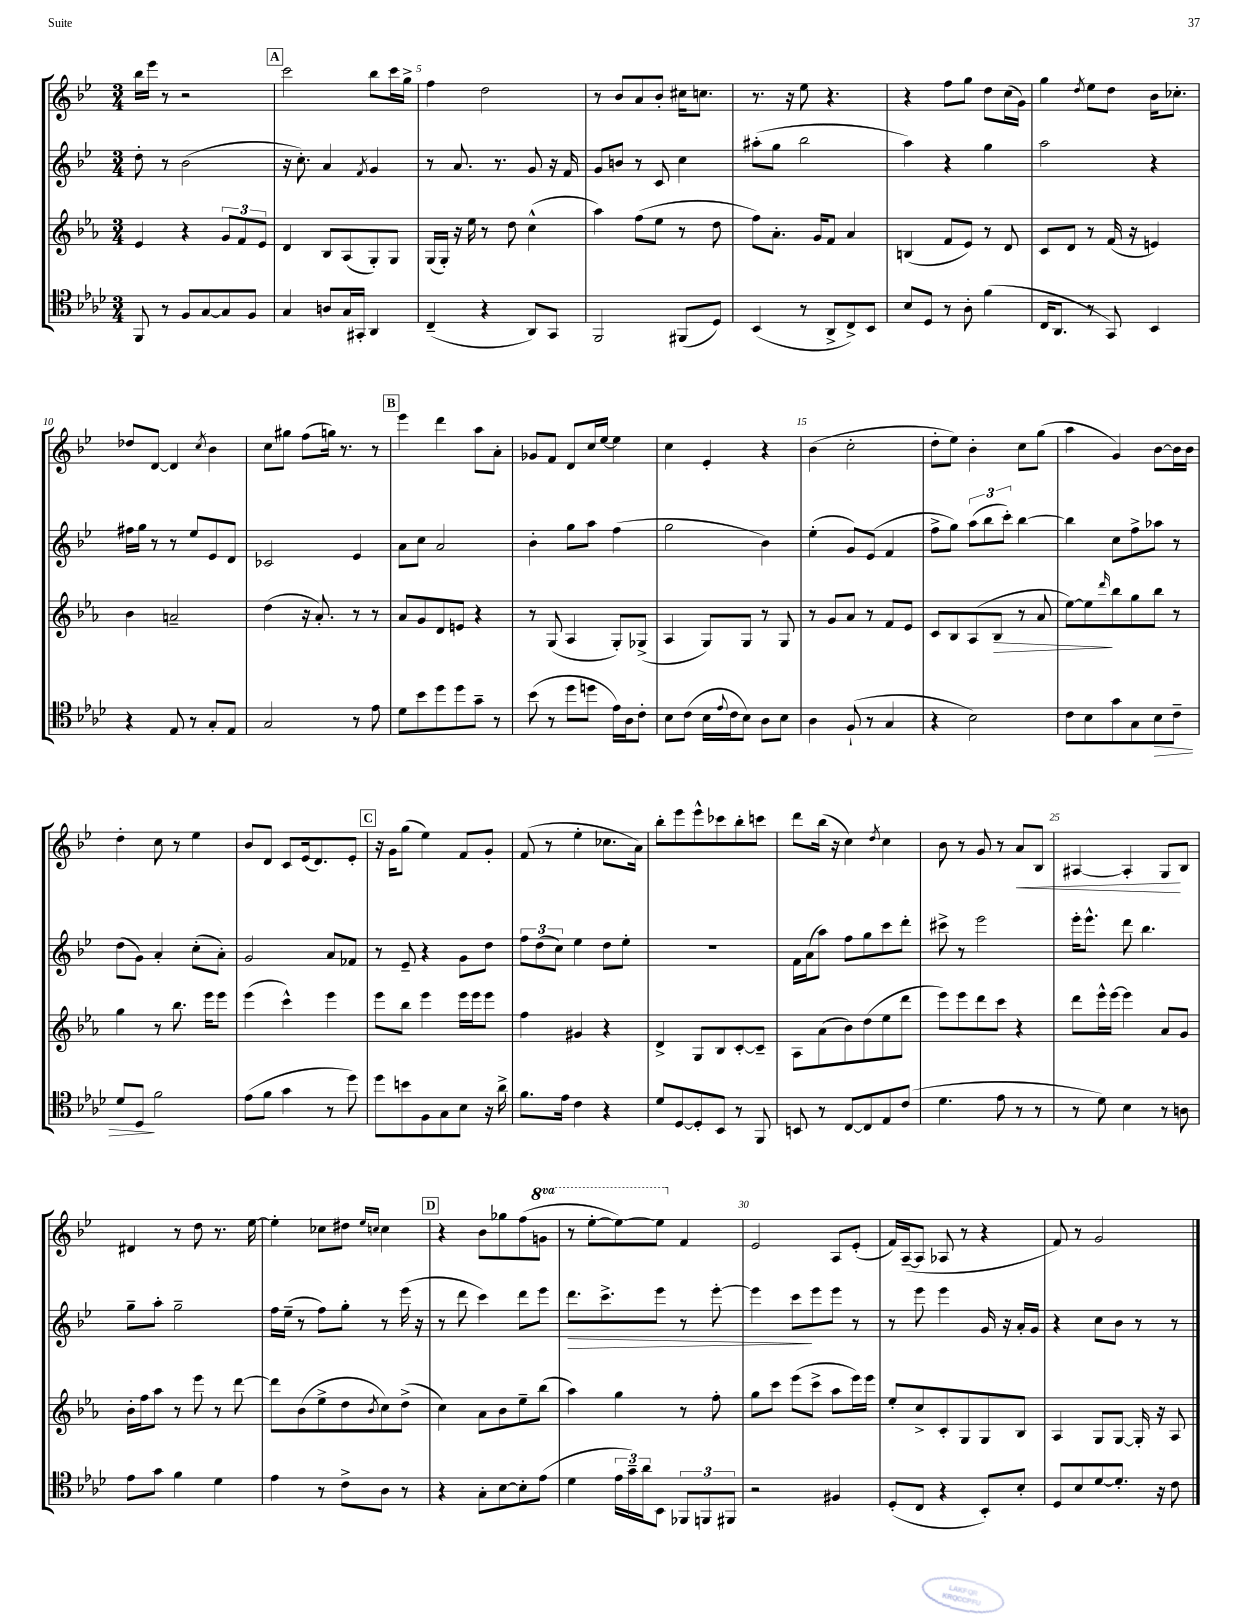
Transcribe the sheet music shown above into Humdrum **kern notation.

**kern	**dynam	**kern	**dynam	**kern	**dynam	**kern	**dynam
*part4	*part4	*part3	*part3	*part2	*part2	*part1	*part1
*staff4	*staff4	*staff3	*staff3	*staff2	*staff2	*staff1	*staff1
*clefC4	*	*clefG2	*	*clefG2	*	*clefG2	*
*k[b-e-a-d-]	*	*k[b-e-a-]	*	*k[b-e-]	*	*k[b-e-]	*
*M3/4	*	*M3/4	*	*M3/4	*	*M3/4	*
=3	=3	=3	=3	=3	=3	=3	=3
8FF/	.	4e-/	.	8dd'\	.	16bb-\LL	.
.	.	.	.	.	.	16eee-\JJ	.
8r	.	.	.	8r	.	8r	.
8F/L	.	4r	.	(2b-\	.	2r	.
[8G/	.	.	.	.	.	.	.
8G/]	.	12g/L	.	.	.	.	.
.	.	12f/	.	.	.	.	.
8F/J	.	.	.	.	.	.	.
.	.	12e-/J	.	.	.	.	.
!!LO:REH:place=s1:t=A
=4	=4	=4	=4	=4	=4	=4	=4
4G/	.	4d/	.	16r	.	2ccc\	.
.	.	.	.	8.cc'\)	.	.	.
8An/L	.	8B-/L	.	4a/	.	.	.
16G/L	.	(8A-/	.	.	.	.	.
16GG#X'/JJ	.	.	.	.	.	.	.
.	.	.	.	8qf/	.	.	.
4AA-/	.	8G'/)	.	4g/	.	8bb-\L	.
.	.	8G/J	.	.	.	16ccc\L	.
.	.	.	.	.	.	16gg^\JJ	.
=5	=5	=5	=5	=5	=5	=5	=5
(4C~/	.	(16G/LL	.	8r	.	4ff\	.
.	.	16G'/JJ)	.	.	.	.	.
.	.	16r	.	8.a/	.	.	.
.	.	16ee-\	.	.	.	.	.
4r	.	8r	.	.	.	2dd\	.
.	.	.	.	8.r	.	.	.
.	.	8dd\	.	.	.	.	.
8AA-/L)	.	(4cc^^\	.	8g/	.	.	.
8GG/J	.	.	.	16r	.	.	.
.	.	.	.	16f/	.	.	.
=6	=6	=6	=6	=6	=6	=6	=6
2FF/	.	4aa-\)	.	8g/L	.	8r	.
.	.	.	.	8bn/J	.	8b-/L	.
.	.	(8ff\L	.	8r	.	8a/	.
.	.	8ee-\J	.	8c/	.	8b-'/J	.
(8FF#X/L	.	8r	.	4cc\	.	16cc#X\KL	.
.	.	.	.	.	.	8.ccn\J	.
8D-/J)	.	8dd\	.	.	.	.	.
=7	=7	=7	=7	=7	=7	=7	=7
(4BB-/	.	8ff\L)	.	(8aa#X'\L	.	8.r	.
.	.	8.a-'\J	.	8gg\J	.	.	.
.	.	.	.	.	.	16r	.
8r	.	.	.	2bb-\	.	8ee-\	.
.	.	16g/KL	.	.	.	.	.
8AA-^/L	.	8f/J	.	.	.	4.r	.
8C^/)	.	4a-/	.	.	.	.	.
8BB-/J	.	.	.	.	.	.	.
=8	=8	=8	=8	=8	=8	=8	=8
8B-/L	.	(4Bn/	.	4aa\)	.	4r	.
8D-/J	.	.	.	.	.	.	.
8r	.	8f/L	.	4r	.	8ff\L	.
8A-'\	.	8e-/J)	.	.	.	8gg\J	.
(4f\	.	8r	.	4gg\	.	8dd\L	.
.	.	8d/	.	.	.	(16cc\L	.
.	.	.	.	.	.	16g\JJ)	.
=9	=9	=9	=9	=9	=9	=9	=9
16C/KL	.	8c/L	.	2aa\	.	4gg\	.
8.AA-/J	.	.	.	.	.	.	.
.	.	8d/J	.	.	.	.	.
.	.	.	.	.	.	8qdd/	.
8r	.	8r	.	.	.	8ee-\L	.
8GG/)	.	(16f/	.	.	.	8dd\J	.
.	.	16r	.	.	.	.	.
4BB-/	.	4en/)	.	4r	.	16b-\KL	.
.	.	.	.	.	.	8.cc-X'\J	.
!!LO:LB:g=z
=10	=10	=10	=10	=10	=10	=10	=10
4r	.	4b-\	.	16ff#X\LL	.	8dd-X/L	.
.	.	.	.	16gg\JJ	.	.	.
.	.	.	.	8r	.	[8d/J	.
8E-/	.	2an~/	.	8r	.	4d/]	.
8r	.	.	.	8ee-/L	.	.	.
.	.	.	.	.	.	8qcc/	.
8G'/L	.	.	.	8e-/	.	4b-\	.
8E-/J	.	.	.	8d/J	.	.	.
=11	=11	=11	=11	=11	=11	=11	=11
2G/	.	(4dd\	.	2c-X/	.	8cc\L	.
.	.	.	.	.	.	8gg#X\J	.
.	.	16r	.	.	.	(8ff\L	.
.	.	8.a-'/)	.	.	.	.	.
.	.	.	.	.	.	16ggn\Jk)	.
.	.	.	.	.	.	8.r	.
8r	.	8r	.	4e-/	.	.	.
8e-\	.	8r	.	.	.	8r	.
!!LO:REH:place=s1:t=B
=12	=12	=12	=12	=12	=12	=12	=12
8d-\L	.	8a-/L	.	8a\L	.	4eee-\	.
8b-\	.	8g/	.	8cc\J	.	.	.
8dd-\	.	8d/	.	2a/	.	4ddd\	.
8dd-\	.	8en/J	.	.	.	.	.
8g~\J	.	4r	.	.	.	8aa\L	.
8r	.	.	.	.	.	8a'\J	.
=13	=13	=13	=13	=13	=13	=13	=13
(8b-\	.	8r	.	4b-'\	.	8g-X/L	.
8r	.	(8G/	.	.	.	8f/J	.
8dd-\L	.	4A-/	.	8gg\L	.	8d/L	.
8ddn\J	.	.	.	8aa\J	.	16cc/L	.
.	.	.	.	.	.	[16ee-/JJ	.
16e-\LL)	.	8G'/L)	.	(4ff\	.	4ee-\]	.
16A-\J	.	.	.	.	.	.	.
8c'\J	.	(8G-X^/J	.	.	.	.	.
=14	=14	=14	=14	=14	=14	=14	=14
8B-\L	.	4A-/	.	2gg\	.	4cc\	.
(8c\J	.	.	.	.	.	.	.
16B-\LL	.	8G/L)	.	.	.	4e-'/	.
8qqe-/	.	.	.	.	.	.	.
16c\J	.	.	.	.	.	.	.
8B-\J)	.	8G/J	.	.	.	.	.
8A-\L	.	8r	.	4b-\)	.	4r	.
8B-\J	.	8G/	.	.	.	.	.
=15	=15	=15	=15	=15	=15	=15	=15
4A-\	.	8r	.	(4ee-'\	.	(4b-\	.
.	.	8g/L	.	.	.	.	.
(8F`/	.	8a-/J	.	8g/L)	.	2cc'\	.
8r	.	8r	.	(8e-/J	.	.	.
4G/	.	8f/L	.	4f/	.	.	.
.	.	8e-/J	.	.	.	.	.
=16	=16	=16	=16	=16	=16	=16	=16
4r	.	8c/L	.	8ff^\L	.	8dd'\L	.
.	.	8B-/	.	8gg\J)	.	8ee-\J)	.
2B-\)	.	(8A-/	.	(12aa\L	.	4b-'\	.
.	.	.	.	12bb-\	.	.	.
!	!	!	!LO:HP:b	!	!	!	!
.	.	8B-/J	>	.	.	.	.
.	.	.	.	12ccc'\J)	.	.	.
.	.	8r	.	[4bb-\	.	8cc\L	.
.	.	8a-/	.	.	.	(8gg\J	.
=17	=17	=17	=17	=17	=17	=17	=17
8c\L	.	[8ee-\L)	.	4bb-\]	.	4aa\	.
8B-\	.	8ee-\]	.	.	.	.	.
.	.	16qqddd/	.	.	.	.	.
8g\	.	8bb-\	]	8cc\L	.	4g/)	.
8G\	.	8gg\	.	8ff^\	.	.	.
!	!LO:HP:b	!	!	!	!	!	!
8B-\	>	8bb-\J	.	8aa-X\J	.	[8b-\L	.
8c~\J	.	8r	.	8r	.	16b-\L]	.
.	.	.	.	.	.	16b-\JJ	.
!!LO:LB:g=z
=18	=18	=18	=18	=18	=18	=18	=18
8d-/L	.	4gg\	.	(8dd\L	.	4dd'\	.
8D-/J	.	.	.	8g\J)	.	.	.
2f\	]	8r	.	4a'/	.	8cc\	.
.	.	8.bb-\	.	.	.	8r	.
.	.	.	.	(8cc'\L	.	4ee-\	.
.	.	16eee-\KL	.	.	.	.	.
.	.	8eee-\J	.	8a'\J)	.	.	.
=19	=19	=19	=19	=19	=19	=19	=19
(8e-\L	.	(4eee-\	.	2g/	.	8b-/L	.
8f\J	.	.	.	.	.	8d/J	.
4g\	.	4ccc^^\)	.	.	.	8c/L	.
.	.	.	.	.	.	(16e-/k	.
.	.	.	.	.	.	8.d/)	.
8r	.	4eee-\	.	8a/L	.	.	.
8dd-\)	.	.	.	8f-X/J	.	8e-'/J	.
!!LO:REH:place=s1:t=C
=20	=20	=20	=20	=20	=20	=20	=20
8dd-\L	.	8eee-\L	.	8r	.	16r	.
.	.	.	.	.	.	16g\KL	.
8bn\	.	8bb-\J	.	8e-~/	.	(8gg\J	.
8F\	.	4eee-\	.	4r	.	4ee-\)	.
8G\	.	.	.	.	.	.	.
8B-\J	.	16eee-\LL	.	8g\L	.	8f/L	.
.	.	16eee-\J	.	.	.	.	.
16r	.	8eee-\J	.	8dd\J	.	8g'/J	.
16a-^\	.	.	.	.	.	.	.
=21	=21	=21	=21	=21	=21	=21	=21
8.f\L	.	4ff\	.	12ff\L	.	(8f/	.
.	.	.	.	(12dd\	.	.	.
.	.	.	.	.	.	8r	.
.	.	.	.	12cc\J)	.	.	.
16e-\Jk	.	.	.	.	.	.	.
4c\	.	4g#X/	.	4ee-\	.	4ee-'\	.
4r	.	4r	.	8dd\L	.	8.cc-X\L	.
.	.	.	.	8ee-'\J	.	.	.
.	.	.	.	.	.	16a\Jk)	.
=22	=22	=22	=22	=22	=22	=22	=22
8d-/L	.	4d^/	.	2.r	.	8bb-'\L	.
[8D-/	.	.	.	.	.	8eee-\	.
8D-'/]	.	8G/L	.	.	.	8eee-^^\	.
8BB-/J	.	8B-/	.	.	.	8ccc-X\	.
8r	.	[8c'/	.	.	.	8bb-'\	.
8FF/	.	8c~/J]	.	.	.	8cccn\J	.
=23	=23	=23	=23	=23	=23	=23	=23
8BBn/	.	8A-\L	.	16f\LL	.	8ddd\L	.
.	.	.	.	(16a\J	.	.	.
8r	.	(8a-\	.	8aa\J)	.	(16bb-\Jk	.
.	.	.	.	.	.	16r	.
[8C/L	.	8b-\)	.	8ff\L	.	4cc\)	.
8C/]	.	(8dd\	.	8gg\	.	.	.
.	.	.	.	.	.	8qdd/	.
8E-/	.	8ee-\	.	8ccc\	.	4cc\	.
(8c/J	.	8ddd\J	.	8ddd'\J	.	.	.
=24	=24	=24	=24	=24	=24	=24	=24
4.d-\	.	8eee-\L)	.	8ccc#X^\	.	8b-\	.
.	.	8eee-\	.	8r	.	8r	.
.	.	8ddd\	.	2eee-\	.	8g/	.
8e-\	.	8ccc\J	.	.	.	8r	.
!	!	!	!	!	!	!	!LO:HP:b
8r	.	4r	.	.	.	8a/L	<
8r	.	.	.	.	.	8B-/J	.
=25	=25	=25	=25	=25	=25	=25	=25
8r	.	8ddd\L	.	16eee-'\KL	.	[4A#X/	.
.	.	.	.	8.eee-^^\J	.	.	.
8d-\)	.	16eee-^^\L	.	.	.	.	.
.	.	[16eee-\JJ	.	.	.	.	.
4B-\	.	4eee-\]	.	8ddd\	.	4A#'/]	.
.	.	.	.	4.bb-\	.	.	.
8r	.	8a-/L	.	.	.	8G/L	.
8An\	.	8g/J	.	.	.	8B-/J	[
!!LO:LB:g=z
=26	=26	=26	=26	=26	=26	=26	=26
8e-\L	.	16b-'\LL	.	8gg~\L	.	4d#X/	.
.	.	16ff\J	.	.	.	.	.
8g\J	.	8aa-\J	.	8aa'\J	.	.	.
4f\	.	8r	.	2gg~\	.	8r	.
.	.	8eee-\	.	.	.	8dd\	.
4d-\	.	8r	.	.	.	8.r	.
.	.	[8ddd\	.	.	.	.	.
.	.	.	.	.	.	[16ee-\	.
=27	=27	=27	=27	=27	=27	=27	=27
4e-\	.	8ddd\L]	.	16ff\LL	.	4ee-'\]	.
.	.	.	.	(16ee-~\JJ	.	.	.
.	.	(8b-\	.	8r	.	.	.
8r	.	8ee-^\	.	8ff\L)	.	8cc-X\L	.
8c^\L	.	8dd\	.	8gg'\J	.	8dd#X\J	.
.	.	.	.	.	.	16qqee-/LL	.
.	.	8qb-/	.	.	.	16qqccn/JJ	.
8A-\J	.	8cc\)	.	8r	.	4cc\	.
8r	.	(8dd^\J	.	(16eee-\	.	.	.
.	.	.	.	16r	.	.	.
!!LO:REH:place=s1:t=D
=28	=28	=28	=28	=28	=28	=28	=28
4r	.	4cc\)	.	8r	.	4r	.
.	.	.	.	8ddd\	.	.	.
8G'\L	.	8a-\L	.	4ccc\)	.	8b-\L	.
[8B-\	.	8b-\	.	.	.	8gg-X\	.
8B-'\]	.	8ee-~\	.	8ddd\L	.	(8ff\	.
*	*	*	*	*	*	*8va	*
(8e-\J	.	(8bb-\J	.	8eee-\J	.	8ggn\J	.
=29	=29	=29	=29	=29	=29	=29	=29
!	!	!	!	!	!LO:HP:b	!	!
4d-\	.	4aa-\)	.	8.ddd\L	>	8r	.
.	.	.	.	.	.	[8eee-'\L	.
.	.	.	.	8.ccc^\	.	.	.
24e-\LL	.	4gg\	.	.	.	8eee-\_)	.
24g~\)	.	.	.	.	.	.	.
24a-\J	.	.	.	.	.	.	.
8BB-\J	.	.	.	8eee-\J	.	8eee-\J]	.
*	*	*	*	*	*	*X8va	*
12FF-X/L	.	8r	.	8r	.	4f/	.
12FFn/	.	.	.	.	.	.	.
.	.	8ff'\	.	[8eee-'\	.	.	.
12FF#X/J	.	.	.	.	.	.	.
=30	=30	=30	=30	=30	=30	=30	=30
2r	.	8gg\L	.	4eee-\]	.	2e-/	.
.	.	8ccc\J	.	.	.	.	.
.	.	(8eee-\L	.	8ccc\L	.	.	.
.	.	8ccc^\J	.	8eee-\	]	.	.
4F#X/	.	8aa-\L	.	8eee-\J	.	8A/L	.
.	.	16eee-\L)	.	8r	.	(8e-'/J	.
.	.	16eee-\JJ	.	.	.	.	.
=31	=31	=31	=31	=31	=31	=31	=31
(8D-'/L	.	8ee-'/L	.	8r	.	16f/LL)	.
.	.	.	.	.	.	([16A~/J	.
8C/J	.	8cc^/	.	8eee-\	.	8A/J]	.
4r	.	8c'/	.	4eee-\	.	8A-X/	.
.	.	8G/	.	.	.	8r	.
8BB-'/L)	.	8G/	.	16g/	.	4r	.
.	.	.	.	16r	.	.	.
8B-'/J	.	8B-/J	.	16a'/LL	.	.	.
.	.	.	.	16g/JJ	.	.	.
=32	=32	=32	=32	=32	=32	=32	=32
8D-/L	.	4A-/	.	4r	.	8f/)	.
8B-/	.	.	.	.	.	8r	.
[8d-/	.	8G/L	.	8cc\L	.	2g/	.
8.d-'/J]	.	[8G/J	.	8b-\J	.	.	.
.	.	16G'/]	.	8r	.	.	.
16r	.	16r	.	.	.	.	.
8c\	.	8A-/	.	8r	.	.	.
==	==	==	==	==	==	==	==
*-	*-	*-	*-	*-	*-	*-	*-
